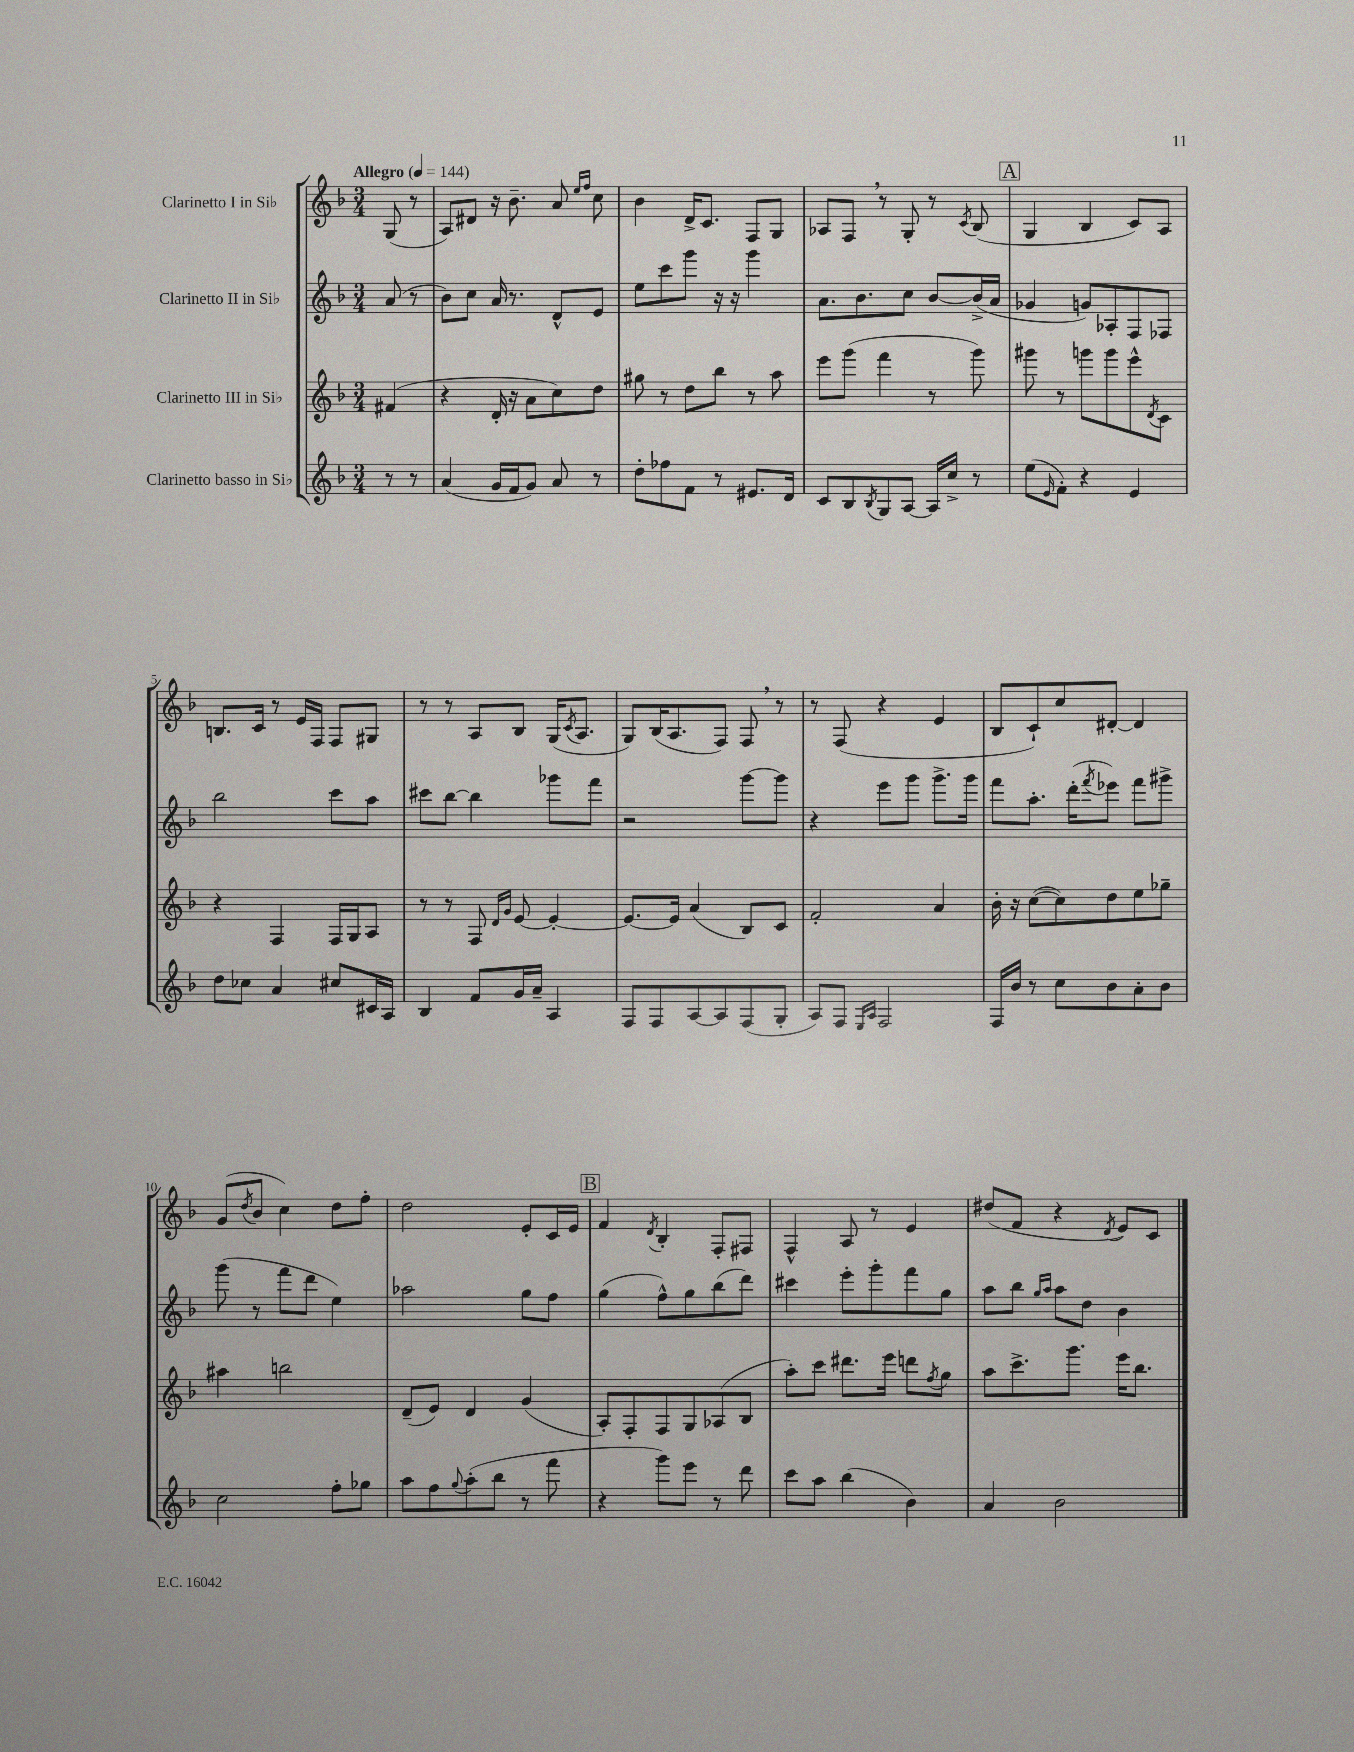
<<
\new StaffGroup <<
\new Staff = "s0" \with { instrumentName = "Clarinetto I in Sib" } {
    \clef treble \key f \major \numericTimeSignature \time 3/4 \partial 4 \tempo "Allegro" 4 = 144
    g8( r8 |
    a8) dis'8 r16 bes'8.-- a'8 \grace { e''16 f''16 } c''8 |
    bes'4 d'16-> c'8. f8 g8 |
    aes8 f8 \breathe r8 g8-. r8 \acciaccatura { c'8 } bes8( |
    \mark \markup { \box "A" } g4 bes4 c'8) a8 |
    b8. c'16 r8 e'16 f16 f8 gis8 |
    r8 r8 a8 bes8 g16( \acciaccatura { c'8 } a8. |
    g8) bes16( a8. f8) f8 \breathe r8 |
    r8 f8( r4 e'4 |
    bes8 c'8-!) c''8 dis'8~-. dis'4 |
    g'8( \acciaccatura { d''8 } bes'8 c''4) d''8 f''8-. |
    d''2 e'8-. c'16 e'16 |
    \mark \markup { \box "B" } f'4 \acciaccatura { d'8 } bes4-. f8-. fis8 |
    f4-^ a8 r8 e'4 |
    dis''8( f'8 r4 \acciaccatura { d'8 } e'8) c'8 \bar "|." |
}
\new Staff = "s1" \with { instrumentName = "Clarinetto II in Sib" } {
    \clef treble \key f \major \numericTimeSignature \time 3/4 \partial 4
    a'8( r8 |
    bes'8) c''8 a'16 r8. d'8-^ e'8 |
    e''8 c'''8 g'''8 r16 r16 g'''4 |
    a'8. bes'8. c''8 bes'8~ bes'16->( a'16 |
    \mark \markup { \box "A" } ges'4 g'8) aes8-. f8 fes8 |
    bes''2 c'''8 a''8 |
    cis'''8 bes''8~ bes''4 ges'''8 f'''8 |
    r2 g'''8~ g'''8 |
    r4 e'''8 g'''8 g'''8.-> g'''16 |
    f'''8 a''8.-. d'''16-.( \acciaccatura { f'''8 } ees'''8) f'''8 gis'''8-> |
    g'''8( r8 f'''8 d'''8 e''4) |
    aes''2 g''8 f''8 |
    \mark \markup { \box "B" } g''4( f''8-^) g''8 bes''8( d'''8) |
    cis'''4 e'''8-. g'''8-. f'''8 g''8 |
    a''8 bes''8 \grace { g''16 a''16 } a''8 d''8 bes'4 \bar "|." |
}
\new Staff = "s2" \with { instrumentName = "Clarinetto III in Sib" } {
    \clef treble \key f \major \numericTimeSignature \time 3/4 \partial 4
    fis'4( |
    r4 d'16-. r16 a'8 c''8) d''8 |
    gis''8 r8 d''8 bes''8 r8 a''8 |
    e'''8 g'''8( f'''4 r8 g'''8) |
    \mark \markup { \box "A" } gis'''8 r8 g'''8 g'''8 e'''8-^ \acciaccatura { d'8 } c'8 |
    r4 f4 f16 g16 a8 |
    r8 r8 f8 \grace { d'16 g'16 } e'8~ e'4~-. |
    e'8.~ e'16 a'4( bes8) c'8 |
    f'2-. a'4 |
    bes'16-. r16 c''8~( c''8) d''8 e''8 ges''8-- |
    ais''4 b''2 |
    d'8--( e'8) d'4 g'4( |
    \mark \markup { \box "B" } a8-.) f8-. f8 g8 aes8( bes8 |
    a''8-.) c'''8 dis'''8. e'''16 d'''8 \acciaccatura { f''8 } g''8 |
    a''8 c'''8.-> g'''8. e'''16 bes''8. \bar "|." |
}
\new Staff = "s3" \with { instrumentName = "Clarinetto basso in Sib" } {
    \clef treble \key f \major \numericTimeSignature \time 3/4 \partial 4
    r8 r8 |
    a'4( g'16 f'16 g'8) a'8 r8 |
    d''8-. fes''8 f'8 r8 eis'8. d'16 |
    c'8 bes8 \acciaccatura { bes8 } g8 a8~ a16 c''16-> r8 |
    \mark \markup { \box "A" } e''8( \grace { e'16 } f'8-.) r4 e'4 |
    d''8 ces''8 a'4 cis''8 cis'16 a16 |
    bes4 f'8 g'16 a'16-- a4 |
    f8 f8 a8~ a8 f8( g8-. |
    a8) f8 \grace { e16 a16 } f2 |
    f16 bes'16 r8 c''8 bes'8 a'8-. bes'8 |
    c''2 f''8-. ges''8 |
    a''8 f''8 \appoggiatura { g''8 } a''8-.( bes''8 r8 f'''8 |
    \mark \markup { \box "B" } r4 g'''8) e'''8 r8 d'''8 |
    c'''8 a''8 bes''4( bes'4) |
    a'4 bes'2 \bar "|." |
}
>>
>>
